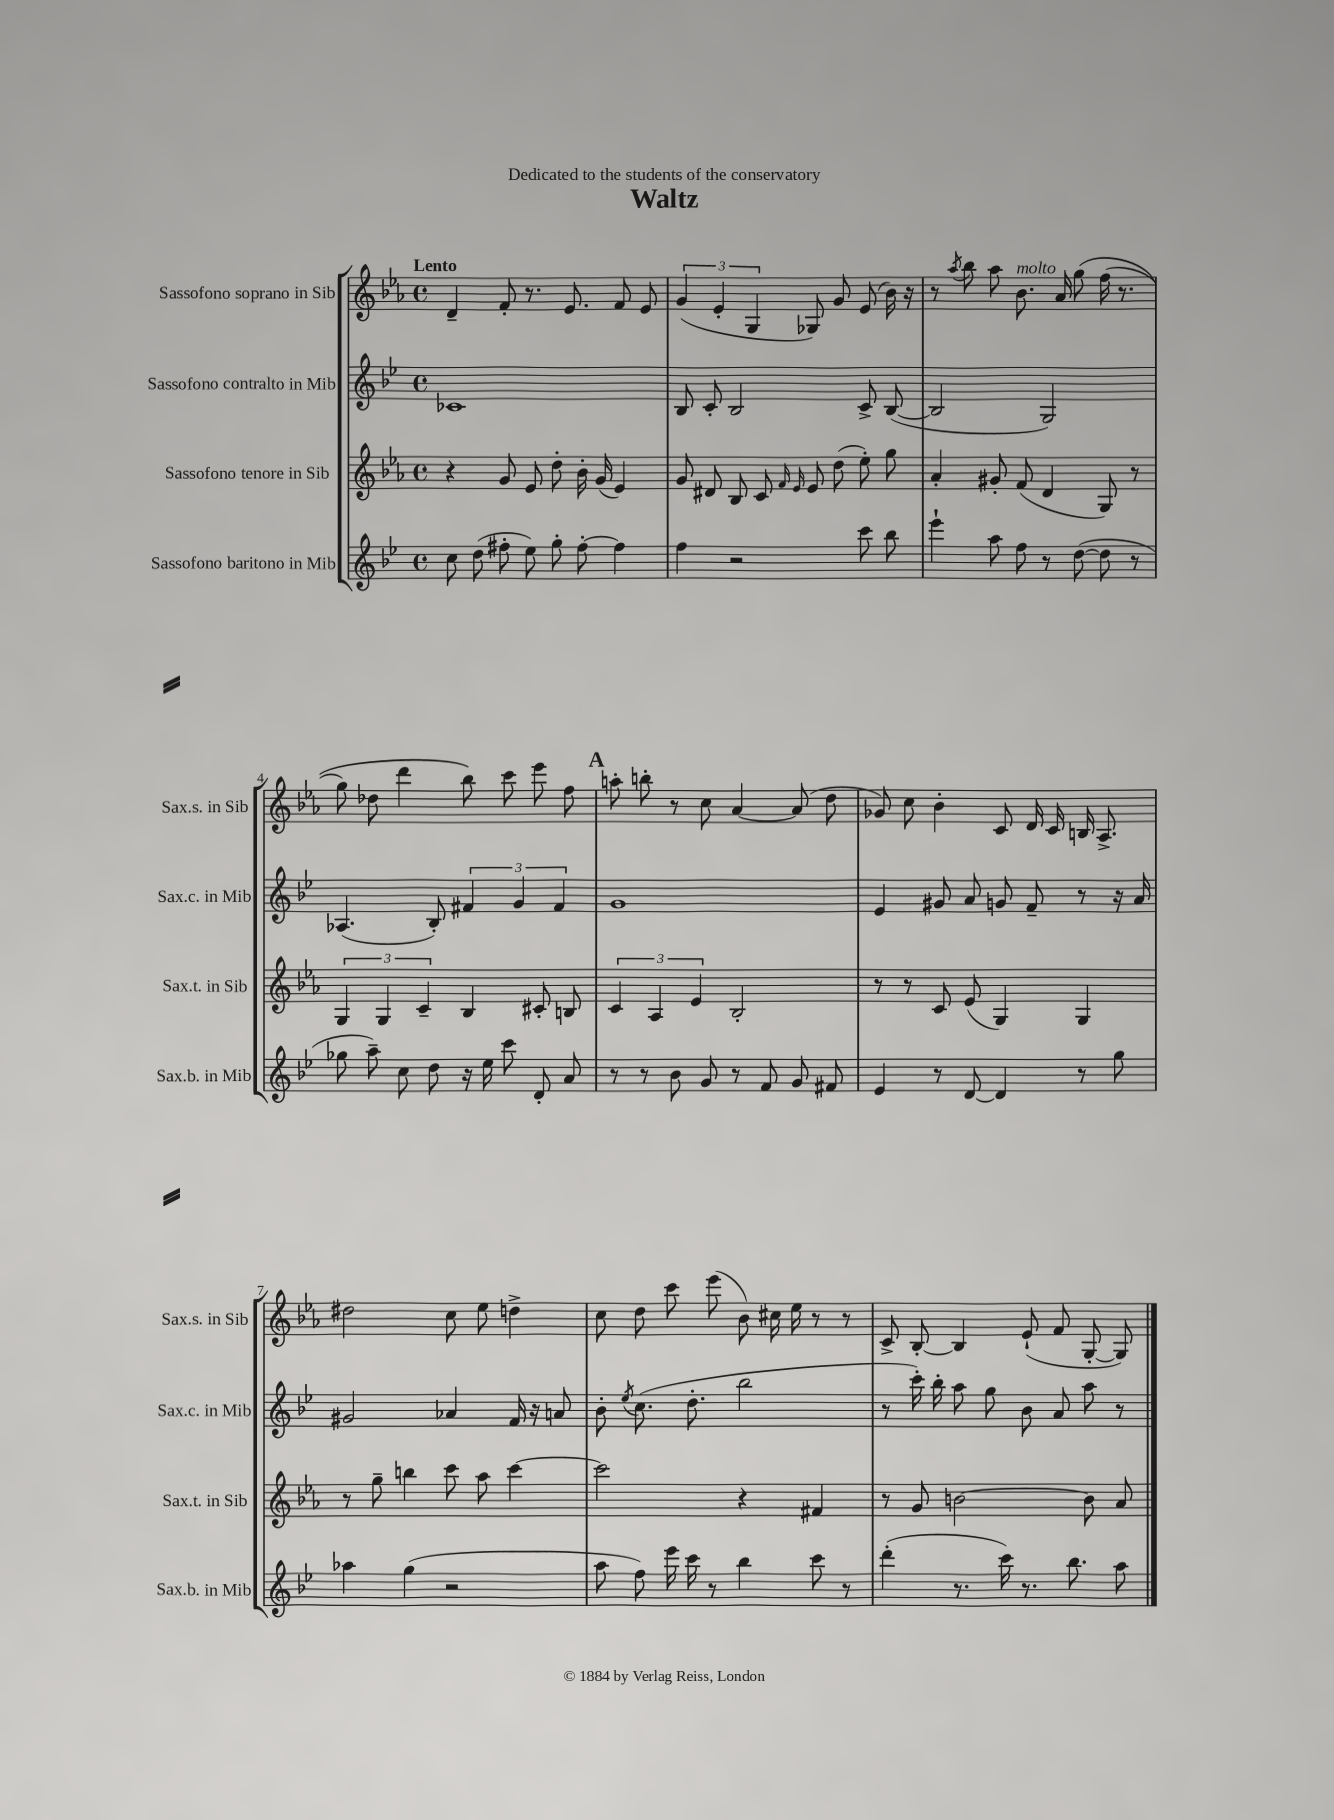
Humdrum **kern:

**kern	**kern	**kern	**kern
*staff4	*staff3	*staff2	*staff1
*clefG2	*clefG2	*clefG2	*clefG2
*k[b-e-]	*k[b-e-a-]	*k[b-e-]	*k[b-e-a-]
*M4/4	*M4/4	*M4/4	*M4/4
*met(c)	*met(c)	*met(c)	*met(c)
8cc\	4r	1c-	4d~/
(8dd\	.	.	.
8ff#'\	8g/	.	8f'/
8ee-\)	8e-/	.	8.r
8gg'\	8dd'\	.	.
.	.	.	8.e-/
[8ff#'\	16b-'\	.	.
.	(16g/	.	.
4ff#\]	4e-/)	.	8f/
.	.	.	8e-/
=	=	=	=
4ff\	8g/	8B-/	(6g/
.	8d#/	8c'/	.
.	.	.	6e-'/
2r	8B-/	2B-/	.
.	.	.	6G/
.	8c/	.	.
.	16qqf/	.	.
.	16qqe-/	.	.
.	8e-/	.	8G-/)
.	(8dd\	.	8g/
8ccc\	8ee-'\)	8c^/	(8e-/
8bb-\	8gg\	([8B-/	16b-\)
.	.	.	16r
=	=	=	=
4eee-`\	4a-'/	2B-/]	8r
.	.	.	8qaa-/
.	.	.	8bb-\
8aa\	8g#'/	.	8aa-\
8ff\	(8f/	.	8.b-\
8r	4d/	2G/)	.
.	.	.	16a-/
([8dd\	.	.	&(8gg\
8dd\]	8G/)	.	(16ff\
.	.	.	8.r
8r	8r	.	.
=	=	=	=
8gg-\	6G/	(4.A-/	8gg\)
8aa~\)	.	.	8dd-\
.	6G/	.	.
8cc\	.	.	4ddd\
.	6c~/	.	.
8dd\	.	8B-'/)	.
16r	4B-/	6f#/	8bb-\&)
16ee-\	.	.	.
8ccc\	.	.	8ccc\
.	.	6g/	.
8d'/	8c#'/	.	8eee-\
.	.	6f#/	.
8a/	8B/	.	8ff\
=	=	=	=
8r	6c/	1g	8aa'\
8r	.	.	8bb'\
.	6A-/	.	.
8b-\	.	.	8r
.	6e-/	.	.
8g/	.	.	8cc\
8r	2B-'/	.	[4a-/
8f/	.	.	.
8g/	.	.	(8a-/]
8f#/	.	.	8dd\
=	=	=	=
4e-/	8r	4e-/	8g-/)
.	8r	.	8cc\
8r	8c/	8g#/	4b-'\
[8d/	(8e-/	8a/	.
4d/]	4G/)	8g/	8c/
.	.	8f~/	16d/
.	.	.	16c/
8r	4G/	8r	16B/
.	.	.	8.A-^/
8gg\	.	16r	.
.	.	16a/	.
=	=	=	=
4aa-\	8r	2g#/	2dd#\
.	8gg~\	.	.
(4gg\	4bb\	.	.
2r	8ccc\	4a-/	8cc\
.	8aa-\	.	8ee-\
.	[4ccc\	16f/	4dd^\
.	.	16r	.
.	.	8a/	.
=	=	=	=
8aa\	2ccc\]	8b-'\	8cc\
.	.	8qee-/	.
8ff\)	.	(8.cc\	8dd\
16eee-\	.	.	8ccc\
16ccc\	.	8.dd'\	.
8r	.	.	(8eee-\
4bb-\	4r	2bb-\	8b-\)
.	.	.	16cc#\
.	.	.	16ee-\
8ccc\	4f#/	.	8r
8r	.	.	8r
=	=	=	=
(4ddd'\	8r	8r	8c^/
.	8g/	16ccc'\)	[8B-'/
.	.	16bb-'\	.
8.r	[2b\	8aa\	4B-/]
.	.	8gg\	.
16ccc\)	.	.	.
8.r	.	8b-\	(8e-`/
.	.	8a/	8f/
8.bb-\	.	.	.
.	8b\]	8aa\	[8G'/
8aa\	8a-/	8r	8G/])
==	==	==	==
*-	*-	*-	*-
